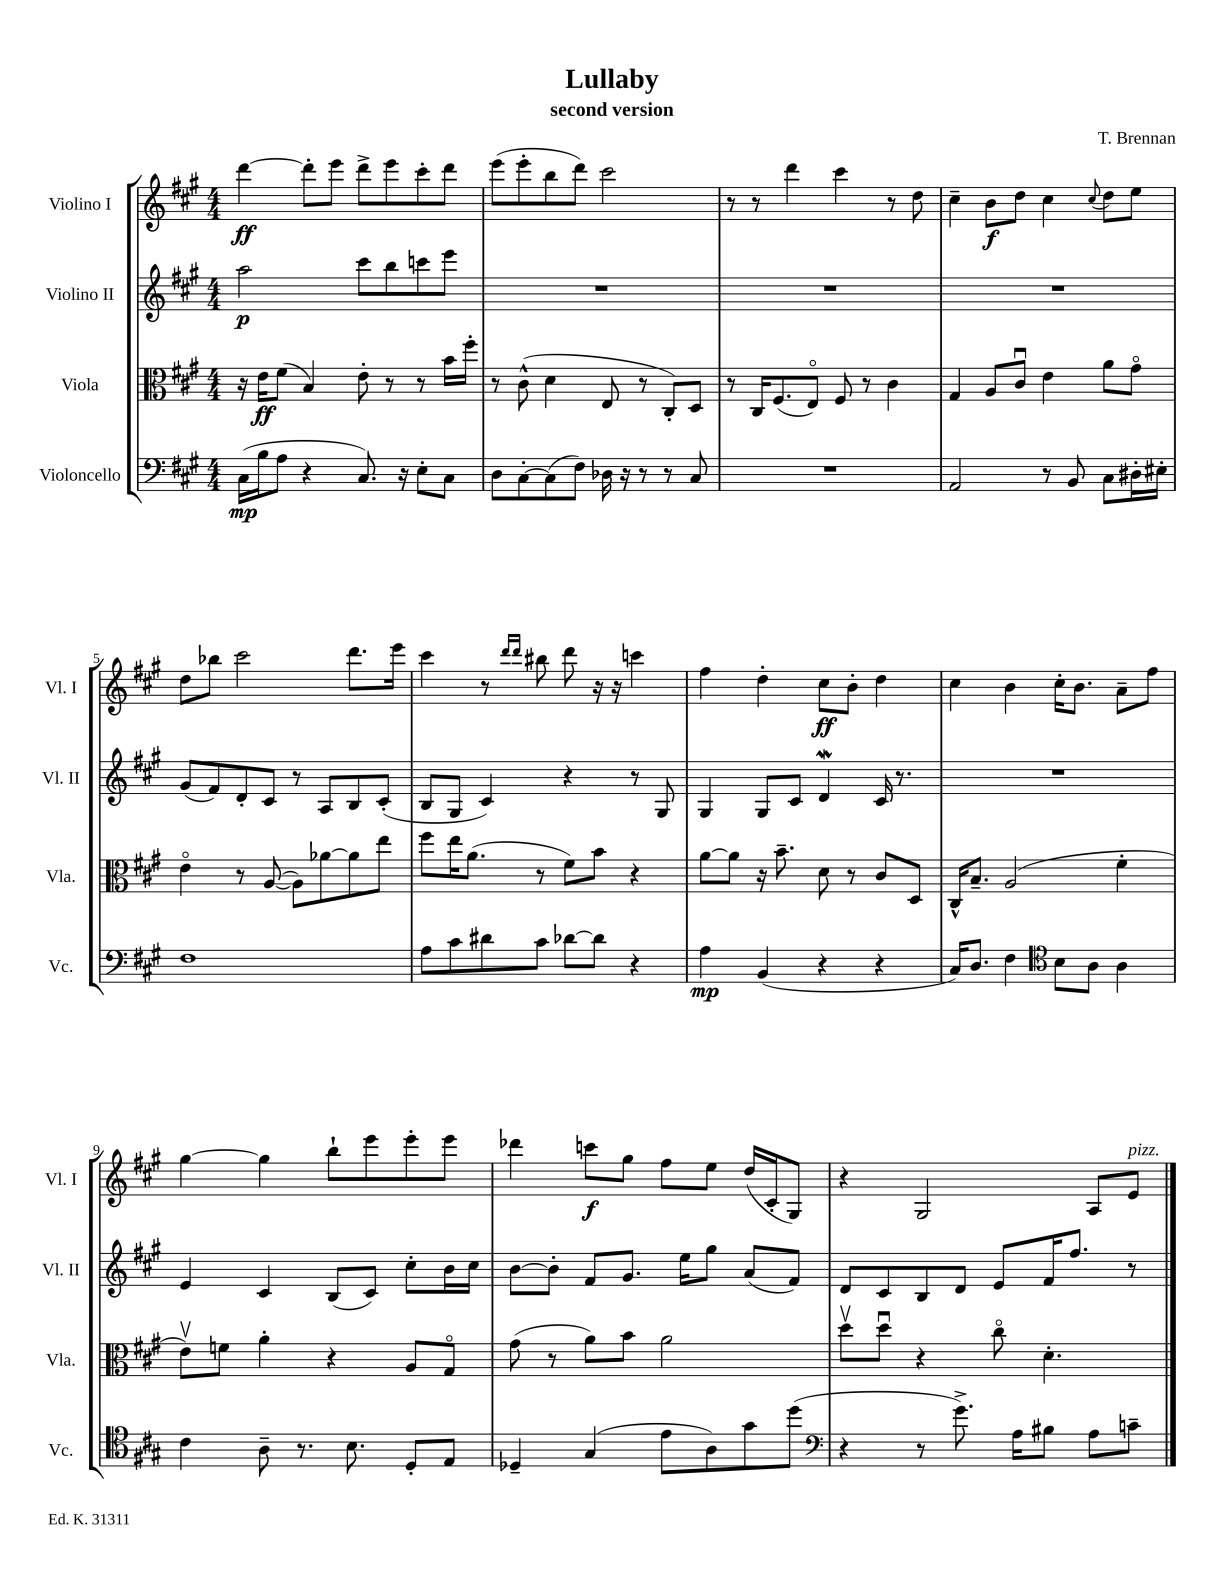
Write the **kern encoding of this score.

**kern	**dynam	**kern	**dynam	**kern	**dynam	**kern	**dynam
*part4	*part4	*part3	*part3	*part2	*part2	*part1	*part1
*staff4	*staff4	*staff3	*staff3	*staff2	*staff2	*staff1	*staff1
*I"Violoncello	*	*I"Viola	*	*I"Violino II	*	*I"Violino I	*
*I'Vc.	*	*I'Vla.	*	*I'Vl. II	*	*I'Vl. I	*
*clefF4	*	*clefC3	*	*clefG2	*	*clefG2	*
*k[f#c#g#]	*	*k[f#c#g#]	*	*k[f#c#g#]	*	*k[f#c#g#]	*
*M4/4	*	*M4/4	*	*M4/4	*	*M4/4	*
=1	=1	=1	=1	=1	=1	=1	=1
(16C#\LL	mp	16r	.	2aa\	p	[4ddd\	ff
16B\J	.	16e\KL	ff	.	.	.	.
8A\J	.	(8f#\J	.	.	.	.	.
4r	.	4B/)	.	.	.	8ddd'\L]	.
.	.	.	.	.	.	8eee\J	.
8.C#/)	.	8e'\	.	8ccc#\L	.	8ddd^\L	.
.	.	8r	.	8bb\	.	8eee\	.
16r	.	.	.	.	.	.	.
8E'\L	.	8r	.	8cccn\	.	8ccc#'\	.
8C#\J	.	16b\LL	.	8eee\J	.	8ddd\J	.
.	.	16ff#'\JJ	.	.	.	.	.
=2	=2	=2	=2	=2	=2	=2	=2
8D\L	.	8r	.	1r	.	(8eee\L	.
[8C#'\	.	(8c#^^\	.	.	.	8eee'\	.
(8C#\]	.	4d\	.	.	.	8bb\	.
8F#\J)	.	.	.	.	.	8ddd\J)	.
16D-X\	.	8E/	.	.	.	2ccc#\	.
16r	.	.	.	.	.	.	.
8r	.	8r	.	.	.	.	.
8r	.	8C#'/L)	.	.	.	.	.
8C#/	.	8D/J	.	.	.	.	.
=3	=3	=3	=3	=3	=3	=3	=3
1r	.	8r	.	1r	.	8r	.
.	.	16C#/KL	.	.	.	8r	.
.	.	(8.F#/	.	.	.	.	.
.	.	.	.	.	.	4ddd\	.
.	.	8E/J)	.	.	.	.	.
.	.	8F#/	.	.	.	4ccc#\	.
.	.	8r	.	.	.	.	.
.	.	4c#\	.	.	.	8r	.
.	.	.	.	.	.	8dd\	.
=4	=4	=4	=4	=4	=4	=4	=4
2AA/	.	4G#/	.	1r	.	4cc#~\	.
.	.	8A/L	.	.	.	8b\L	f
.	.	8c#u/J	.	.	.	8dd\J	.
8r	.	4e\	.	.	.	4cc#\	.
8BB/	.	.	.	.	.	.	.
.	.	.	.	.	.	8qqcc#/	.
8C#\L	.	8a\L	.	.	.	8dd\L	.
16D#X'\L	.	8g#\J	.	.	.	8ee\J	.
16E#X'\JJ	.	.	.	.	.	.	.
!!LO:LB:g=z
=5	=5	=5	=5	=5	=5	=5	=5
1F#	.	4e\	.	(8g#/L	.	8dd\L	.
.	.	.	.	8f#/)	.	8bb-X\J	.
.	.	8r	.	8d'/	.	2ccc#\	.
.	.	([8A/	.	8c#/J	.	.	.
.	.	8A\L])	.	8r	.	.	.
.	.	[8a-X\	.	8A/L	.	.	.
.	.	8a-\]	.	8B/	.	8.ddd\L	.
.	.	8ee\J	.	(8c#'/J	.	.	.
.	.	.	.	.	.	16eee\Jk	.
=6	=6	=6	=6	=6	=6	=6	=6
8A\L	.	8ff#\L	.	8B/L	.	4ccc#\	.
8c#\	.	16ee\K	.	8G#/J	.	.	.
.	.	(8.a\J	.	.	.	.	.
8d#X\	.	.	.	4c#/)	.	8r	.
.	.	.	.	.	.	16qqddd/LL	.
.	.	.	.	.	.	16qqddd/JJ	.
8c#\J	.	8r	.	.	.	8bb#X\	.
[8d-X\L	.	8f#\L)	.	4r	.	8ddd\	.
8d-\J]	.	8b\J	.	.	.	16r	.
.	.	.	.	.	.	16r	.
4r	.	4r	.	8r	.	4cccn\	.
.	.	.	.	8G#/	.	.	.
=7	=7	=7	=7	=7	=7	=7	=7
4A\	mp	[8a\L	.	4G#/	.	4ff#\	.
.	.	8a\J]	.	.	.	.	.
(4BB/	.	16r	.	8G#/L	.	4dd'\	.
.	.	8.b~\	.	.	.	.	.
.	.	.	.	8c#/J	.	.	.
4r	.	8d\	.	4dw/	.	8cc#\L	ff
.	.	8r	.	.	.	8b'\J	.
4r	.	8c#/L	.	16c#/	.	4dd\	.
.	.	.	.	8.r	.	.	.
.	.	8D/J	.	.	.	.	.
=8	=8	=8	=8	=8	=8	=8	=8
16C#/KL)	.	16C#^^/KL	.	1r	.	4cc#\	.
8.D/J	.	8.B~/J	.	.	.	.	.
4F#\	.	(2A/	.	.	.	4b\	.
*clefC4	*	*	*	*	*	*	*
8B\L	.	.	.	.	.	16cc#'\KL	.
.	.	.	.	.	.	8.b\J	.
8A\J	.	.	.	.	.	.	.
4A\	.	4f#'\	.	.	.	8a~\L	.
.	.	.	.	.	.	8ff#\J	.
!!LO:LB:g=z
=9	=9	=9	=9	=9	=9	=9	=9
4c#\	.	8ev\L)	.	4e/	.	[4gg#\	.
.	.	8fn\J	.	.	.	.	.
8A~\	.	4a'\	.	4c#/	.	4gg#\]	.
8.r	.	.	.	.	.	.	.
.	.	4r	.	(8B/L	.	8bb`\L	.
8.B\	.	.	.	.	.	.	.
.	.	.	.	8c#/J)	.	8eee\	.
8D'/L	.	8A/L	.	8cc#'\L	.	8eee'\	.
8E/J	.	8G#/J	.	16b\L	.	8eee\J	.
.	.	.	.	16cc#\JJ	.	.	.
=10	=10	=10	=10	=10	=10	=10	=10
4D-X~/	.	(8g#\	.	[8b\L	.	4ddd-X\	.
.	.	8r	.	8b'\J]	.	.	.
(4G#/	.	8a\L)	.	8f#/L	.	8cccn\L	f
.	.	8b\J	.	8.g#/J	.	8gg#\J	.
8e\L	.	2a\	.	.	.	8ff#\L	.
.	.	.	.	16ee\KL	.	.	.
8A\)	.	.	.	8gg#\J	.	8ee\J	.
8g#\	.	.	.	(8a/L	.	(16dd/LL	.
.	.	.	.	.	.	16c#'/J	.
(8dd\J	.	.	.	8f#/J)	.	8G#/J)	.
=11	=11	=11	=11	=11	=11	=11	=11
*clefF4	*	*	*	*	*	*	*
4r	.	8ddv\L	.	8d/L	.	4r	.
.	.	8ddu\J	.	8c#/	.	.	.
8r	.	4r	.	8B/	.	2G#/	.
8.g#^\)	.	.	.	8d/J	.	.	.
.	.	8cc#\	.	8e/L	.	.	.
16A\KL	.	.	.	.	.	.	.
8B#X\J	.	4.d'\	.	16f#/K	.	.	.
.	.	.	.	8.ff#/J	.	.	.
8A\L	.	.	.	.	.	8A/L	.
!	!	!	!	!	!	!LO:TX:a:i:t=pizz.	!
8cn~\J	.	.	.	8r	.	8e/J	.
==	==	==	==	==	==	==	==
*-	*-	*-	*-	*-	*-	*-	*-
